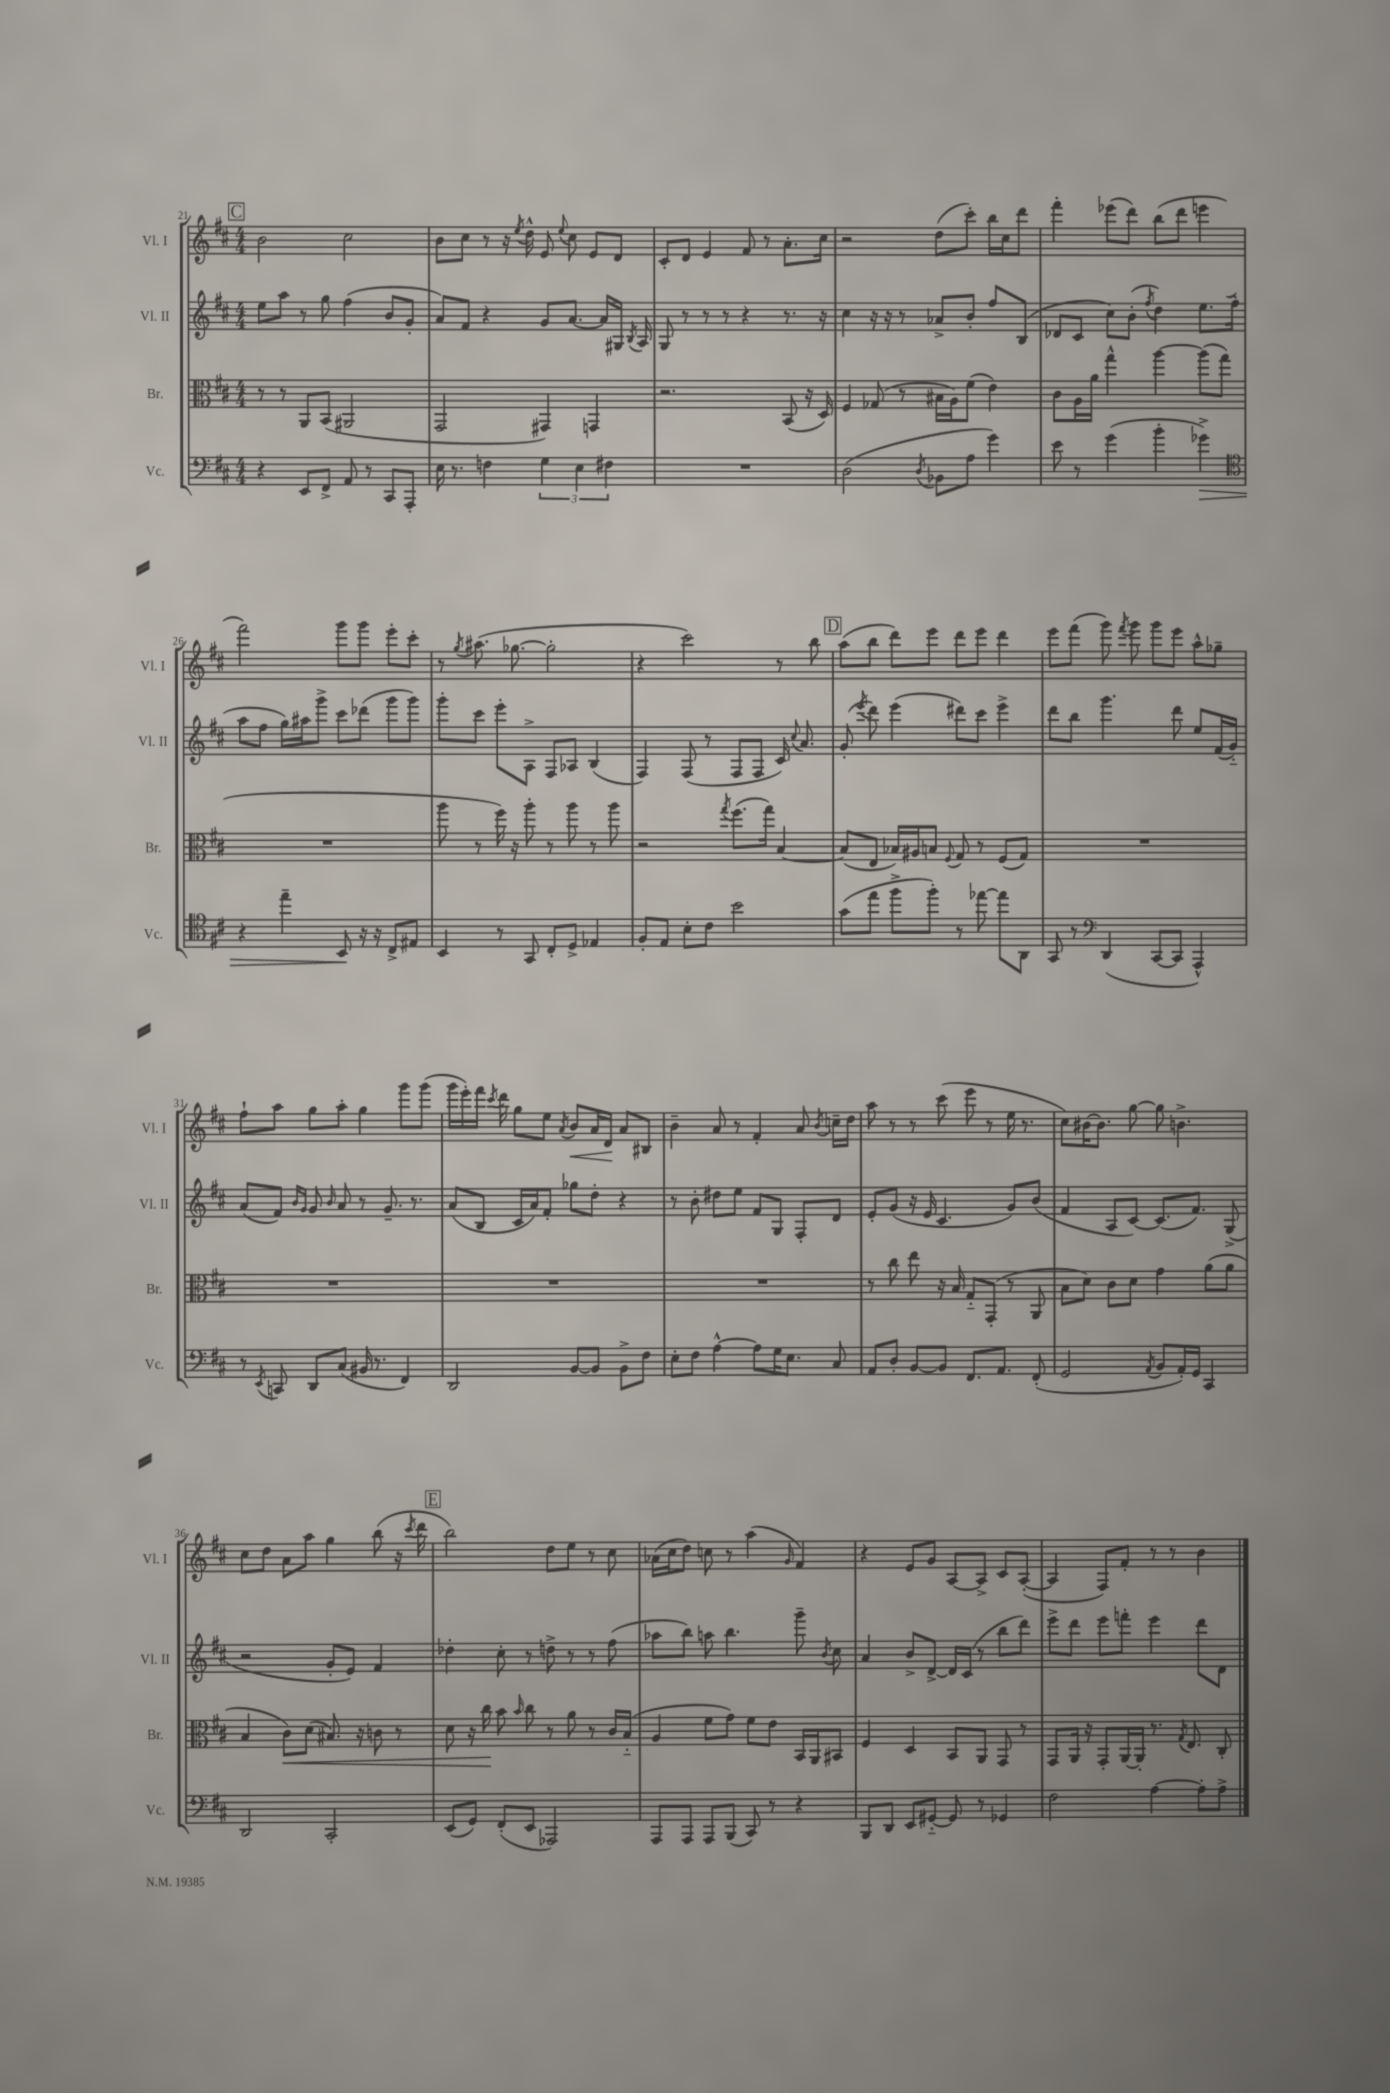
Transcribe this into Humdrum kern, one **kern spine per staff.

**kern	**kern	**kern	**kern
*staff4	*staff3	*staff2	*staff1
*clefF4	*clefC3	*clefG2	*clefG2
*k[f#c#]	*k[f#c#]	*k[f#c#]	*k[f#c#]
*M4/4	*M4/4	*M4/4	*M4/4
4r	8r	8ee	2b
.	8r	8aa	.
8EE	8AA	8r	.
8FF#^	(8BB	8gg	.
8AA	2AA#	(4ff#	2cc#
8r	.	.	.
8CC#	.	8b	.
8AAA'	.	8g'	.
=	=	=	=
16E	2GG	8a)	8b
8.r	.	.	.
.	.	8f#	8cc#
4F	.	4r	8r
.	.	.	16r
.	.	.	8qee
.	.	.	16dd^^
6G	4GG#)	8g	8e
.	.	.	8qqee
.	.	[8.a	8cc#
6E	.	.	.
.	4GG	.	8e
.	.	16a]	.
6F#	.	.	.
.	.	16G#	8d
.	.	8qB	.
.	.	16A	.
=	=	=	=
1r	2.r	8G	8c#'
.	.	8r	8d
.	.	8r	4e
.	.	8r	.
.	.	4r	8f#
.	.	.	8r
.	(8BB	8.r	8.a'
.	16r	.	.
.	16D)	16r	16cc#
=	=	=	=
(2D	4F#	4cc#	2r
.	(8G-	16r	.
.	.	16r	.
.	8r	8r	.
8qD	.	.	.
8BB-	16B#	8a-^	(8dd
.	16A)	.	.
8A	(8f#	8b'	8ccc#')
4g)	4e)	8ff#	16bb
.	.	.	16cc#
.	.	(8B	8ddd
=	=	=	=
8e	8c#	8d-	4fff#'
8r	16A	8c#	.
.	16a	.	.
(4g	4gg^^	8cc#)	(8eee-
.	.	(8b'	8ddd)
.	.	8qff#	.
4b'	[4aa	4dd)	(8bb
.	.	.	8ddd
4g-^)	(8aa]	8.ee	4eee
.	8gg	.	.
.	.	(16ff#'	.
=	=	=	=
*clefC4	*	*	*
4r	1r	8aa	2fff#)
.	.	8ff#	.
4ee~	.	16gg)	.
.	.	16aa#	.
.	.	8ggg^	.
8BB	.	8ccc#	8ggg
16r	.	(8ddd-	8ggg
16r	.	.	.
8C#^	.	8ggg	8eee'
8E#	.	8ggg)	8ccc#'
=	=	=	=
4BB	8aa	8ggg'	8r
.	.	.	8qgg
.	8r	8ccc#	(8.aa#
8r	16ff#)	8eee'	.
.	16r	.	[8.gg-
8GG	8aa'	8A^	.
8C#'	8r	8F#	2gg-']
8D^	8aa	8A-	.
4E-	8r	(4B	.
.	8aa	.	.
=	=	=	=
8F#'	2r	4F#)	4r
8E	.	.	.
8B'	.	(8F#	2ccc#)
8c#	.	8r	.
.	8qgg	.	.
2b	(8.ff#	8F#	.
.	.	8F#	.
.	16gg)	.	.
.	[4B	16c#)	8r
.	.	8qqcc#	.
.	.	8.a	.
.	.	.	8bb
=	=	=	=
(8g	(8B]	(8g'	(8aa
.	.	8qeee	.
8ee	8E	8ddd)	8bb
8ff#^	16B-)	(4eee	8ddd)
.	16A#	.	.
8ff#')	8B	.	8eee
.	8qqF#	.	.
8r	8G	8ddd#)	8ddd
[8ee-	8r	8ccc#	8eee
8ee-]	(8F#	4eee^	4ddd
8AA	8G)	.	.
=	=	=	=
8GG	1r	8ddd	8eee
8r	.	8bb	(8fff#
*clefF4	*	*	*
(4DD	.	4.ggg	8ggg)
.	.	.	8qfff#
.	.	.	8ggg
[8CC#	.	.	8ggg
8CC#]	.	8ddd	8eee
4AAA^^)	.	8ee	8aa^^
.	.	(16f#	8gg-~
.	.	16g'~)	.
=	=	=	=
8r	1r	(8a	8ff#`
8qEE	.	.	.
8CC	.	8f#)	8aa
.	.	16qqb	.
.	.	16qqg	.
8DD	.	8g	8gg
.	.	16qqb	.
(8C#	.	8a	8aa'
16BB#	.	8r	4gg
8.r	.	.	.
.	.	8.g~	.
4FF#)	.	.	8ggg
.	.	8.r	.
.	.	.	(8ggg
=	=	=	=
2DD	1r	(8a	16ggg
.	.	.	16eee')
.	.	8B	16fff#
.	.	.	8qccc#
.	.	.	16ddd
.	.	16c#	8gg
.	.	16a)	.
.	.	8f#'	8ee
.	.	.	8qa
[8BB	.	8gg-	8b
8BB]	.	8dd'	16a
.	.	.	16d
8BB^	.	4r	8a
8F#	.	.	8B#
=	=	=	=
8E'	1r	8r	4b~
8F#	.	8b'	.
[4A^^	.	8dd#	8a
.	.	8ee	8r
8A]	.	8f#	4f#'
16G	.	8G	.
8.E	.	.	.
.	.	8F#'	8a
.	.	.	8qb
8C#	.	8d	16cc~
.	.	.	16dd
=	=	=	=
8AA	8r	8e'	8aa
8D'	8cc#	(8g	8r
[8BB	8ee	16r	8r
.	.	16e	.
8BB]	16r	4.c#	(8ccc#
.	16B	.	.
8.FF#	8G'~	.	8eee
.	(8GG'	.	8r
8.AA	.	.	.
.	8r	8g)	16ee
.	.	.	8.r
(8FF#'	8AA	(8b	.
=	=	=	=
2GG	8B	4f#	8cc#)
.	8d)	.	[16b#
.	.	.	8.b#]
.	8c#	8A	.
.	8d	[8c#)	[8gg
8qAA	.	.	.
8BB	4g	(8.c#]	8gg]
16AA')	.	.	4.b^
16GG	.	8.f#)	.
4CC#	(8a	.	.
.	8a	(8G^	.
=	=	=	=
2DD	4B	2r	8cc#
.	.	.	8dd
.	8c#)	.	8a
.	(8d	.	8aa
2CC#'	8.B#)	8g'	4gg
.	.	8e)	.
.	16r	.	.
.	8c	4f#	(8bb
.	8r	.	16r
.	.	.	8qccc#
.	.	.	16ddd
=	=	=	=
(8EE	8d	4dd-'	2bb)
8GG)	16r	.	.
.	16cc#	.	.
(8FF#'	8b	8cc#'	.
.	16qqb	.	.
8EE	8cc#	8r	.
2AAA-)	8r	8dd^	8dd
.	8a	8r	8ee
.	8r	8r	8r
.	16c#	(8ff#	8cc#
.	(16B'~	.	.
=	=	=	=
8AAA	4A	8aa-	(16a-
.	.	.	16cc#
8AAA	.	8bb)	8dd)
8AAA	8f#	8aa	8cc
(8BBB	8g)	4.bb	8r
8CC#)	8f#	.	(4aa
8r	8e	.	.
.	.	.	16qqg
4r	16BB	8ggg~	4f#)
.	16AA	.	.
.	.	8qb	.
.	8BB#	8cc#	.
=	=	=	=
8BBB	4F#	4a	4r
8DD	.	.	.
8EE	4D	8b^	8e
[8GG#'~	.	[8d^	8g
8GG#]	8BB	16d]	[8A
.	.	(16c#	.
8r	8AA	8r	8A^]
4GG-	8GG	8bb	8c#
.	8r	8ddd)	([8A'
=	=	=	=
2F#	8GG	8eee^	4A]
.	16AA	8ddd	.
.	16r	.	.
.	8GG'	8eee	8F#)
.	[16AA	8fff'	8f#'
.	16AA']	.	.
[4A	8.r	4eee	8r
.	.	.	8r
.	8qG	.	.
.	8.E	.	.
8A']	.	8ddd	4b
8A^	8C#'	8d	.
==	==	==	==
*-	*-	*-	*-
